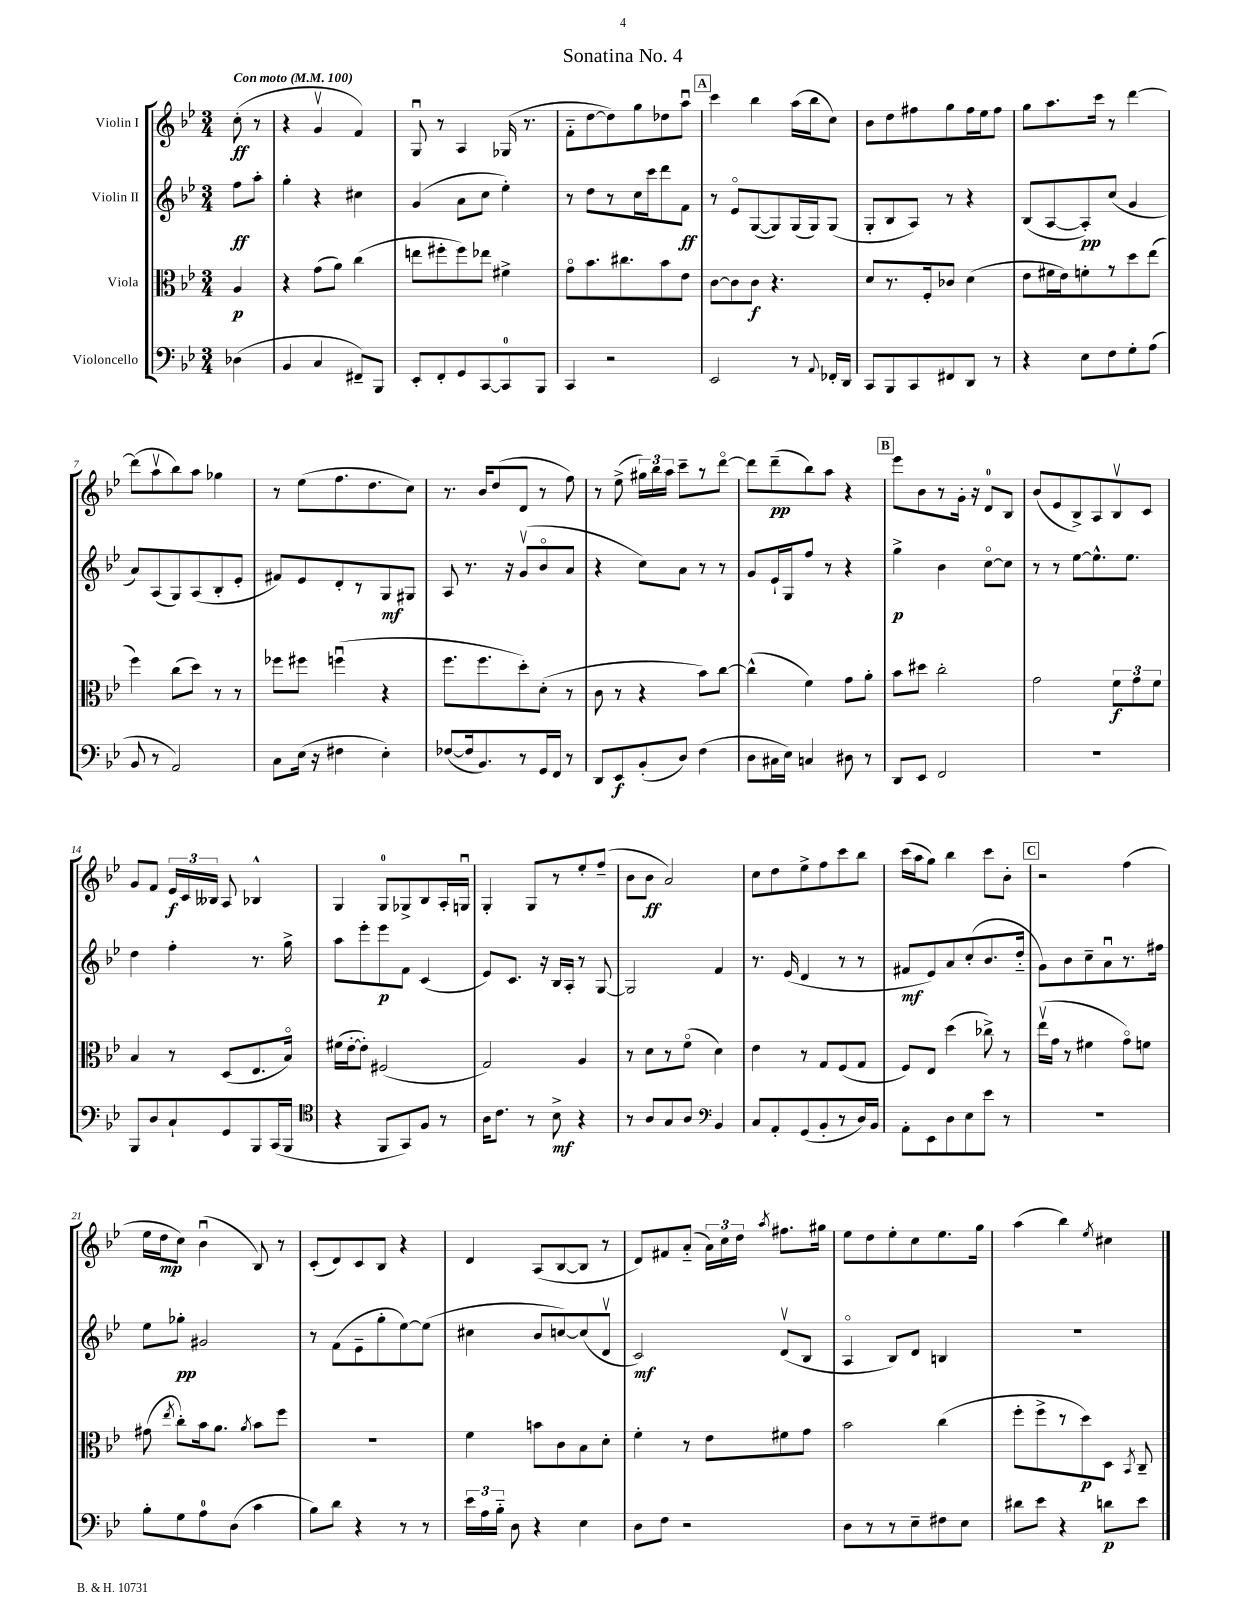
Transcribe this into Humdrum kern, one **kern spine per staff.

**kern	**kern	**kern	**kern
*staff4	*staff3	*staff2	*staff1
*clefF4	*clefC3	*clefG2	*clefG2
*k[b-e-]	*k[b-e-]	*k[b-e-]	*k[b-e-]
*M3/4	*M3/4	*M3/4	*M3/4
*MM100	*MM100	*MM100	*MM100
(4D-\	4A/	8ff\L	(8cc'\
.	.	8aa'\J	8r
=	=	=	=
4BB-/	4r	4gg'\	4r
4C/	(8g\L	4r	4gv/
.	8a\J)	.	.
8FF#~/L)	(4cc\	4cc#\	4f/)
8BBB-/J	.	.	.
=	=	=	=
8EE-'/L	8ee\L	(4g/	8Gu/
8FF'/	8ff#'\	.	8r
8GG/	8ff#\)	8a\L	4A/
[8CC/	8ee-\J	8cc\J	.
8CC/]	4f#^\	4ee-'\)	(16G-/
.	.	.	8.r
8BBB-/J	.	.	.
=	=	=	=
4CC/	8go\L	8r	8f'~\L
.	8.b-\	8dd\L	[8dd\
2r	.	8r	8dd\])
.	8.cc#\	.	.
.	.	16cc\L	8gg\
.	.	16ccc\J	.
.	8b-\	8ddd\	8dd-\
.	8e-\J	8f\J	8aau\J
=	=	=	=
2EE-/	[8c\L	8r	4ccc\
.	8c\]	8e-o/L	.
.	8c\J	([8G/	4bb-\
.	4.r	8G/])	.
8r	.	(16G/L	(16aa\LL
.	.	16G/J)	16bb-\J
8qqAA/	.	.	.
16FF-'/LL	.	(8G/J	8cc\J)
16DD/JJ	.	.	.
=	=	=	=
8CC/L	8d/L	8G'/L	8b-\L
8BBB-/	8.r	8B-/	8dd\
8CC/	.	8A/J)	8ff#\
.	16F'/k	.	.
8FF#/	8c-/J	8r	8gg\
8DD/J	(4d\	4r	16ff#\L
.	.	.	16ee-\J
8r	.	.	8ff#\J
=	=	=	=
4r	8e-\L	(8B-/L	8gg\L
.	16f#\L	[8A/	8.aa\
.	16e-\J)	.	.
8E-\L	8f'\	8A'/])	.
.	.	.	16ccc\Jk
8F\	8r	(8cc/J	8r
8G'\	8dd\	4g/	[4ddd\
(8A\J	(8ee-\J	.	.
=	=	=	=
8BB-/	4ff\)	8a/L)	(8ddd\]L
8r	.	(8A/	8aav\
2AA/)	(8cc\L	8G/)	8bb-\)
.	8dd\J)	(8A/	8aa\J
.	8r	8B-'/	4gg-\
.	8r	8e-'/J	.
=	=	=	=
8C\L	8ff-\L	8f#/L)	8r
(16E-\Jk	8ff#\J	8e-/	(8ee-\L
16r	.	.	.
4F#\	(4ffu\	8d'/	8.ff\
.	.	8r	.
.	.	.	8.dd\
4E-'\)	4r	8G/	.
.	.	8G#/J	8cc\J)
=	=	=	=
([8F-/L	8.ff\L	8A/	8.r
16F-/]k	.	8.r	.
8.BB-/)	8.ff\	.	16b-/LK
.	.	.	(8dd/
.	.	16r	.
8r	8dd'\)	(8gv/L	8d/J
16GG/L	(8d'\J	8b-o/	8r
16FF/JJ	.	.	.
8r	8r	8a/J	8ff\)
=	=	=	=
8DD/L	8c\	4r	8r
8EE-/	8r	.	(8ee-^\
(8BB-'/	4r	8cc\L)	24gg#\LL)
.	.	.	24bb-\
.	.	.	24aa\JJ
8D/J)	.	8a\J	8ccc~\L
(4F\	8b-\L)	8r	8r
.	[8cc\J	8r	[8dddo\J
=	=	=	=
8D\L	(4cc^^\]	8g/L	8ddd\]L
16C#\L	.	16e-`/L	(8ddd~\
16E-\JJ)	.	16G/J	.
4C/	4f\)	8ff/J	8bb-\)
.	.	8r	8aa\J
8D#\	8g\L	4r	4r
8r	8a'\J	.	.
=	=	=	=
8DD/L	8b-\L	4gg^\	8eee-\L
8EE-/J	8dd#\J	.	8b-\
2FF/	2cc'\	4b-\	8r
.	.	.	16g'\Jk
.	.	.	16r
.	.	[8cco\L	8d/L
.	.	8cc\]J	8B-/J
=	=	=	=
2.r	2g\	8r	(8b-/L
.	.	8r	8e-/
.	.	[8ee-\L	8B-^/)
.	.	8.ee-^^\]	8A/
.	12f\L	.	8B-v/
.	.	8.ee-\J	.
.	12g\	.	.
.	.	.	8c/J
.	12f\J	.	.
=	=	=	=
8BBB-/L	4B-/	4dd\	8g/L
8D/	.	.	8f/J
8C`/	8r	4ff'\	24e-/LL
.	.	.	24c/
.	.	.	24B--/JJ
8GG/	(8D/L	.	8A/
8BBB-/	8.E-/	8.r	4B-^^/
(16CC/L	.	.	.
16BBB-/JJ	16B-o/Jk)	16gg^\	.
=	=	=	=
*clefC4	*	*	*
4r	(16f#\LL	8aa\L	4G/
.	[16e-'\J	.	.
.	8e-'\]J)	8eee-'\	.
8FF/L	(2F#/	8eee-\	8G/L
8GG/)	.	8f\J	8G-^/
8F/J	.	(4c/	8B-/
8r	.	.	16A'/L
.	.	.	16Gu/JJ
=	=	=	=
16A\LK	2G/)	8e-/L)	4G'/
8.c\J	.	.	.
.	.	8.c/J	.
8r	.	.	8G/L
.	.	16r	.
8B-^\	.	16B-/LL	8r
.	.	16A'/JJ	.
4r	4A/	8r	8ee-'/
.	.	[8G/	(8ff~/J
=	=	=	=
8r	8r	2G/]	8b-\L
8A/L	8d\L	.	8b-\J
8G/	8r	.	2a/)
8A/J	(8fo\J	.	.
*clefF4	*	*	*
4BB-/	4d\)	4f/	.
=	=	=	=
8C/L	4e-\	8.r	8cc\L
8AA'/	.	.	8dd\
.	.	(16e-/	.
(8GG/	8r	4d/	8ee-^\
8BB-'/	8G/L	.	8ff\
8r	(8F/	8r	8ccc\
16D/L)	8G/J	8r	8bb-\J
16BB-/JJ	.	.	.
=	=	=	=
8AA'\L	8F/L)	8f#/L	(16ccc\LL
.	.	.	16aa\J
8EE-\	8E-/J	8e-/)	8gg\J)
8D\	(4dd\	8a/	4bb-\
8E-\	.	(8cc'/	.
8e-\J	8cc-^\)	8.b-/	8ccc\L
8r	8r	.	8b-'\J
.	.	16dd'~/Jk	.
=	=	=	=
2.r	(16ee-v\LL	8g\L)	2r
.	16g\JJ	.	.
.	8r	8b-\	.
.	4f#\	8cc~\	.
.	.	8au\	.
.	8go\L)	8.r	(4ff\
.	8f\J	.	.
.	.	16ff#\Jk	.
=	=	=	=
8B-'\L	(8g#\	8ee-\L	16ee-\LL
.	.	.	16dd\J
.	8qee-/	.	.
8G\	8cc'\L)	8gg-'\J	8cc\J)
8A\	16b-\k	2g#/	(4b-u\
.	8.a\J	.	.
(8D\J	.	.	.
.	8qa/	.	.
4c\	8b-\L	.	8B-/)
.	8ff\J	.	8r
=	=	=	=
8B-\L)	2.r	8r	(8c'/L
8d\J	.	(8f\L	8d/)
4r	.	8e-~\	8c/
.	.	8gg'\	8B-/J
8r	.	[8ee-\)	4r
8r	.	(8ee-\]J	.
=	=	=	=
24e-\LL	4f\	4cc#\	4d/
24A\	.	.	.
24B-'~\JJ	.	.	.
8D\	.	.	.
4r	8b\L	8b-/L	(8A/L
.	8c\	[8cc/)	[8B-/
4E-\	8B-\	(8cc/]	8B-/]J
.	8d'\J	8dv/J	8r
=	=	=	=
8D\L	4f'\	2c/)	8d/L)
8F\J	.	.	8f#/
2r	8r	.	(8a'~/J
.	8e-\L	.	24a\LL)
.	.	.	24cc\
.	.	.	24dd\JJ
.	.	.	8qaa/
.	8f#\	(8dv/L	8.ff#\L
.	8g\J	8B-/J	.
.	.	.	16gg#\Jk
=	=	=	=
8D\L	2b-\	4Ao/	8ee-\L
8r	.	.	8dd\
8r	.	8B-/L)	8ee-'\
8E-~\	.	8d/J	8cc\
8F#\	(4cc\	4B/	8.ee-\
8E-\J	.	.	.
.	.	.	16gg\Jk
=	=	=	=
8d#\L	8ff'\L	2.r	(4aa\
8e-\J	8ff^\	.	.
4r	8r	.	4bb-\)
.	8dd\)	.	.
.	.	.	8qee-/
8d\L	8D\J	.	4cc#\
.	8qBB-/	.	.
8e-\J	8C~/	.	.
==	==	==	==
*-	*-	*-	*-
